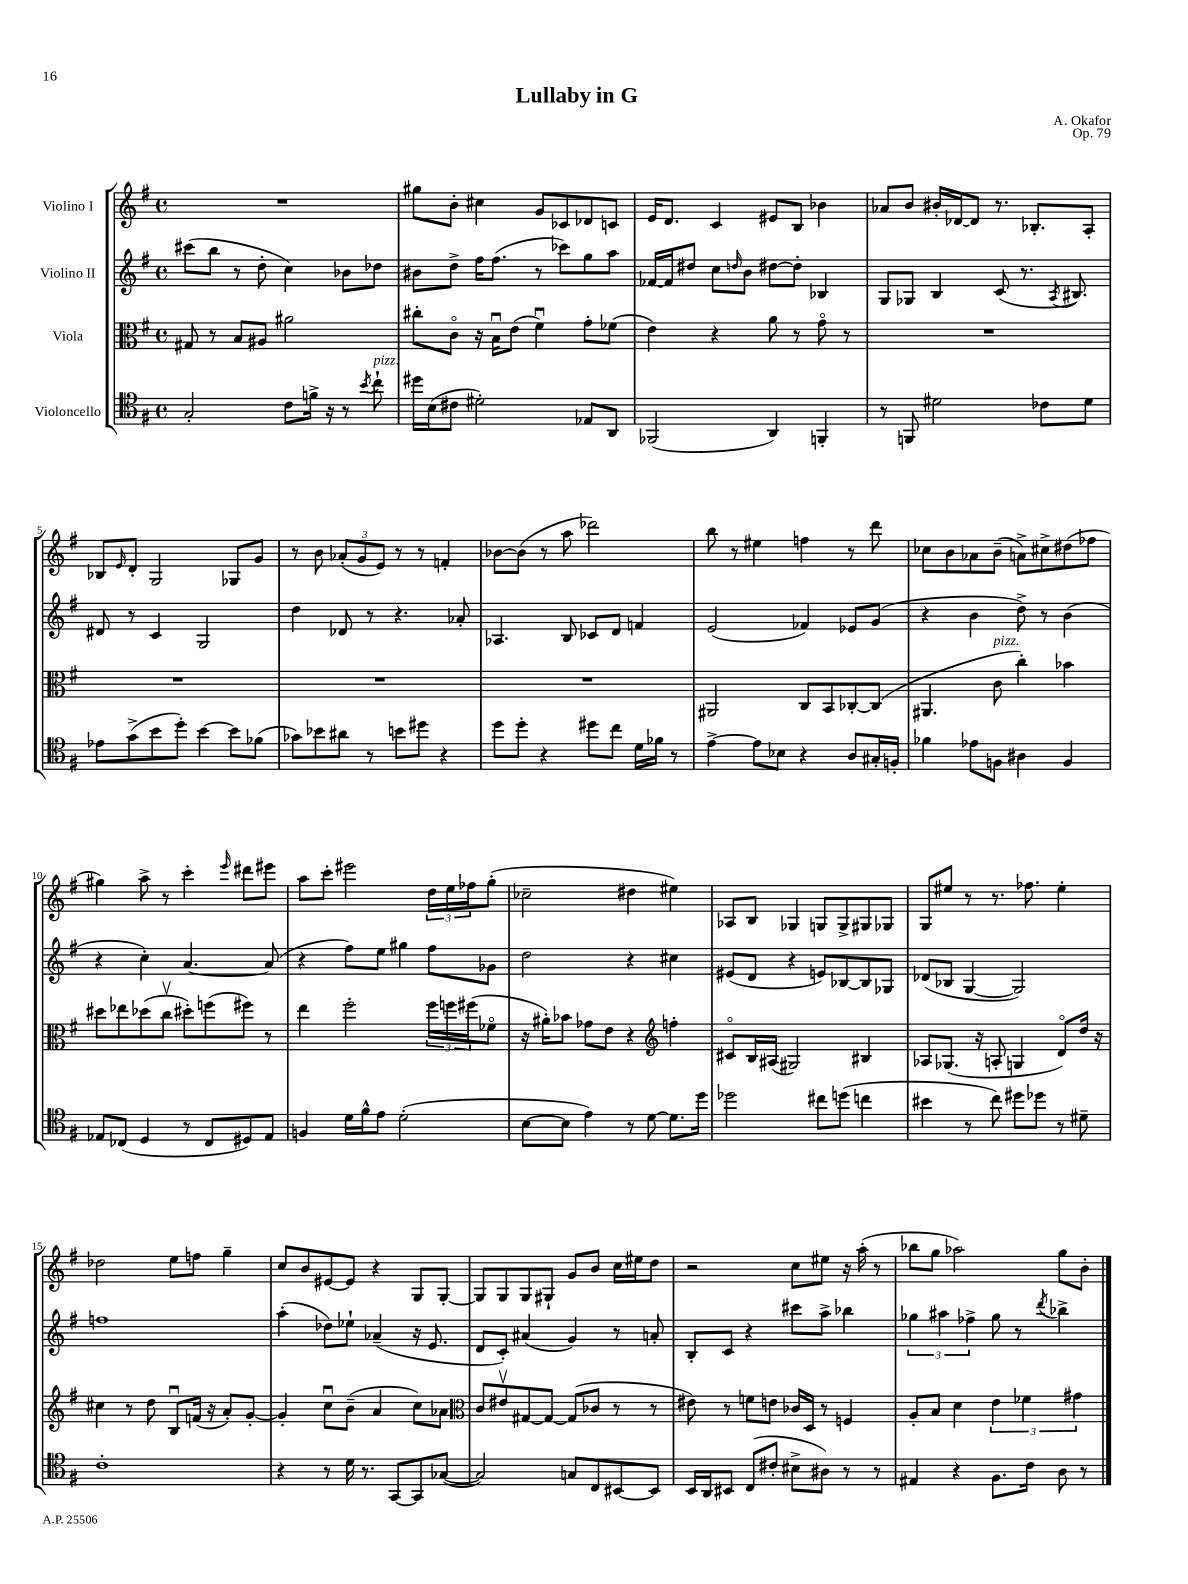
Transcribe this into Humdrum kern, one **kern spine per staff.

**kern	**kern	**kern	**kern
*staff4	*staff3	*staff2	*staff1
*clefC4	*clefC3	*clefG2	*clefG2
*k[f#]	*k[f#]	*k[f#]	*k[f#]
*M4/4	*M4/4	*M4/4	*M4/4
*met(c)	*met(c)	*met(c)	*met(c)
2G'	8G#	(8ccc#	1r
.	8r	8bb	.
.	8B	8r	.
.	8A#	8dd'	.
8c	2a#	4cc)	.
16f^	.	.	.
16r	.	.	.
8r	.	8b-	.
8qb	.	.	.
8cc`	.	8dd-	.
=	=	=	=
16dd#	8cc#'	8b#	8gg#
(16B	.	.	.
8c#	8co	8dd^	8b'
2d#')	16r	16ff#	4cc#
.	16Bu	(8.ff#	.
.	(8e	.	.
.	4f#u)	8r	8g
.	.	8ccc-)	8c-
8E-	8g'	8gg	8d-
8AA	(8f-	8aa	8c
=	=	=	=
(2FF-	4e)	[16f-	16e
.	.	16f-]	8.d
.	.	8dd#	.
.	4r	8cc	4c
.	.	16qqdd	.
.	.	8b	.
4AA)	8a	[8dd#	8e#
.	8r	8dd#']	8B
4FF'	8go	4B-	4b-
.	8r	.	.
=	=	=	=
8r	1r	8G	8a-
8FF	.	8G-	8b
2d#	.	4B	16b#'
.	.	.	[16d-
.	.	.	8d-]
.	.	(8c	8.r
.	.	8.r	.
.	.	.	8.B-'
8c-	.	.	.
.	.	8qA	.
.	.	8.B#)	.
8d#	.	.	8A'
=	=	=	=
8e-	1r	8d#	8B-
.	.	.	16qqe
(8g^	.	8r	8d'
8b	.	4c	2G
8dd')	.	.	.
[4b	.	2G	.
8b]	.	.	8G-
(8f-	.	.	8g
=	=	=	=
8g-)	1r	4dd	8r
8b-	.	.	8b
8a#	.	8d-	(12a-'
.	.	.	12g
8r	.	8r	.
.	.	.	12e)
8b	.	4.r	8r
8dd#	.	.	8r
4r	.	.	4f'
.	.	8a-'	.
=	=	=	=
8dd	1r	4.A-	[8b-
8dd'	.	.	(8b-]
4r	.	.	8r
.	.	8B	8aa
8dd#	.	8c-	2ddd-)
8cc	.	8d	.
16d	.	4f	.
16f-	.	.	.
8r	.	.	.
=	=	=	=
[4e^	2AA#	(2e	8bb
.	.	.	8r
8e]	.	.	4ee#
8B-	.	.	.
4r	8C	4f-)	4ff
.	8BB	.	.
8A	[8C-'	8e-	8r
16G#'	(8C-]	(8g	8ddd
16F'	.	.	.
=	=	=	=
4f-	4.AA#	4r	8cc-
.	.	.	8b
8e-	.	4b	8a-
8F	8c	.	(8b~
4A#	4cc')	8dd^)	8a^)
.	.	8r	8cc#^
4F	4b-	(4b	(8dd#
.	.	.	8ff-
=	=	=	=
8E-	8dd#	4r	4gg#)
(8C-	8ee-	.	.
4D	(8dd-	4cc')	8aa^
.	8ccv	.	8r
8r	8dd#')	[4.a	4ccc'
8C-	(8ff	.	.
.	.	.	16qqeee
8D#)	8ff#)	.	8ddd#
8E-	8r	(8a]	8eee#
=	=	=	=
4F	4ee	4r	8aa
.	.	.	8ccc'
16d	2ff#'	8ff#)	2eee#
16f#^^	.	.	.
8e	.	8ee	.
(2d'	.	4gg#	.
.	24ff#	8ff#	24dd
.	24ff	.	24ee
.	(24ff#	.	24ff-
.	8f-o	8g-	(8gg'
=	=	=	=
[8B	16r	2dd	2cc-~
.	16a#')	.	.
8B]	8b-	.	.
4e)	8g-	.	.
.	8e	.	.
8r	4r	4r	4dd#
[8d	.	.	.
*	*clefG2	*	*
8.d]	4ff'	4cc#	4ee#)
16dd	.	.	.
=	=	=	=
2dd-	8c#o	(8e#	8A-
.	16B	8d	8B
.	(16A#	.	.
.	2G#)	4r	4G-
8cc#	.	8e)	8G
(8dd	.	[8B-	8G^
4cc	4B#	8B-]	8G#
.	.	8G-	8G-
=	=	=	=
4b#	8A-	(8d-	8G
.	(8.G-	8B-	8ee#
8r	.	[4G	8r
.	16r	.	.
8cc)	8A'	.	8.r
8dd#	4G	2G])	.
.	.	.	8.ff-
8dd-	.	.	.
8r	8do)	.	4ee#'
8d#~	16dd	.	.
.	16r	.	.
=	=	=	=
1c'	4cc#	1ff	2dd-
.	8r	.	.
.	8dd	.	.
.	8Bu	.	8ee
.	(16f	.	8ff
.	16r	.	.
.	8a')	.	4gg~
.	[8g'	.	.
=	=	=	=
4r	4g']	(4aa'	8cc
.	.	.	8b
8r	8ccu	8dd-)	[8e#
16d	(8b~	8ee-`	8e#]
8.r	.	.	.
.	4a	(4a-~	4r
[8GG	.	.	.
8GG]	8cc)	16r	8G
.	.	8.e	.
([8G-	8a-	.	[8G'
=	=	=	=
*	*clefC3	*	*
2G-])	8c	8d	8G]
.	8e#v	8c')	8G
.	[8G#	(4a#	8G
.	8G#_	.	8G#`
8G	(8G#]	4g)	8g
8C	8c-	.	8b
[8BB#	8r	8r	16cc
.	.	.	16ee#
8BB#]	8r	8a'	8dd
=	=	=	=
16BB	8e#)	8B'	2r
16AA	.	.	.
8BB#	8r	8c	.
(8C	8f	4r	.
8c#'	8e	.	.
8B#^	16c-	8ccc#	8cc
.	16D	.	.
8A#)	8r	8aa^	8ee#
8r	4F	4bb-	16r
.	.	.	(16aa'
8r	.	.	8r
=	=	=	=
4E#	8A'	6gg-	8bb-
.	8B	.	8gg
.	.	6aa#	.
4r	4d	.	2aa-)
.	.	6ff-^	.
8.F#	6e	8gg-	.
.	.	8r	.
.	6f-	.	.
16c	.	.	.
.	.	8qddd	.
8A	.	4bb-^	8gg
.	6g#	.	.
8r	.	.	8b'
==	==	==	==
*-	*-	*-	*-
